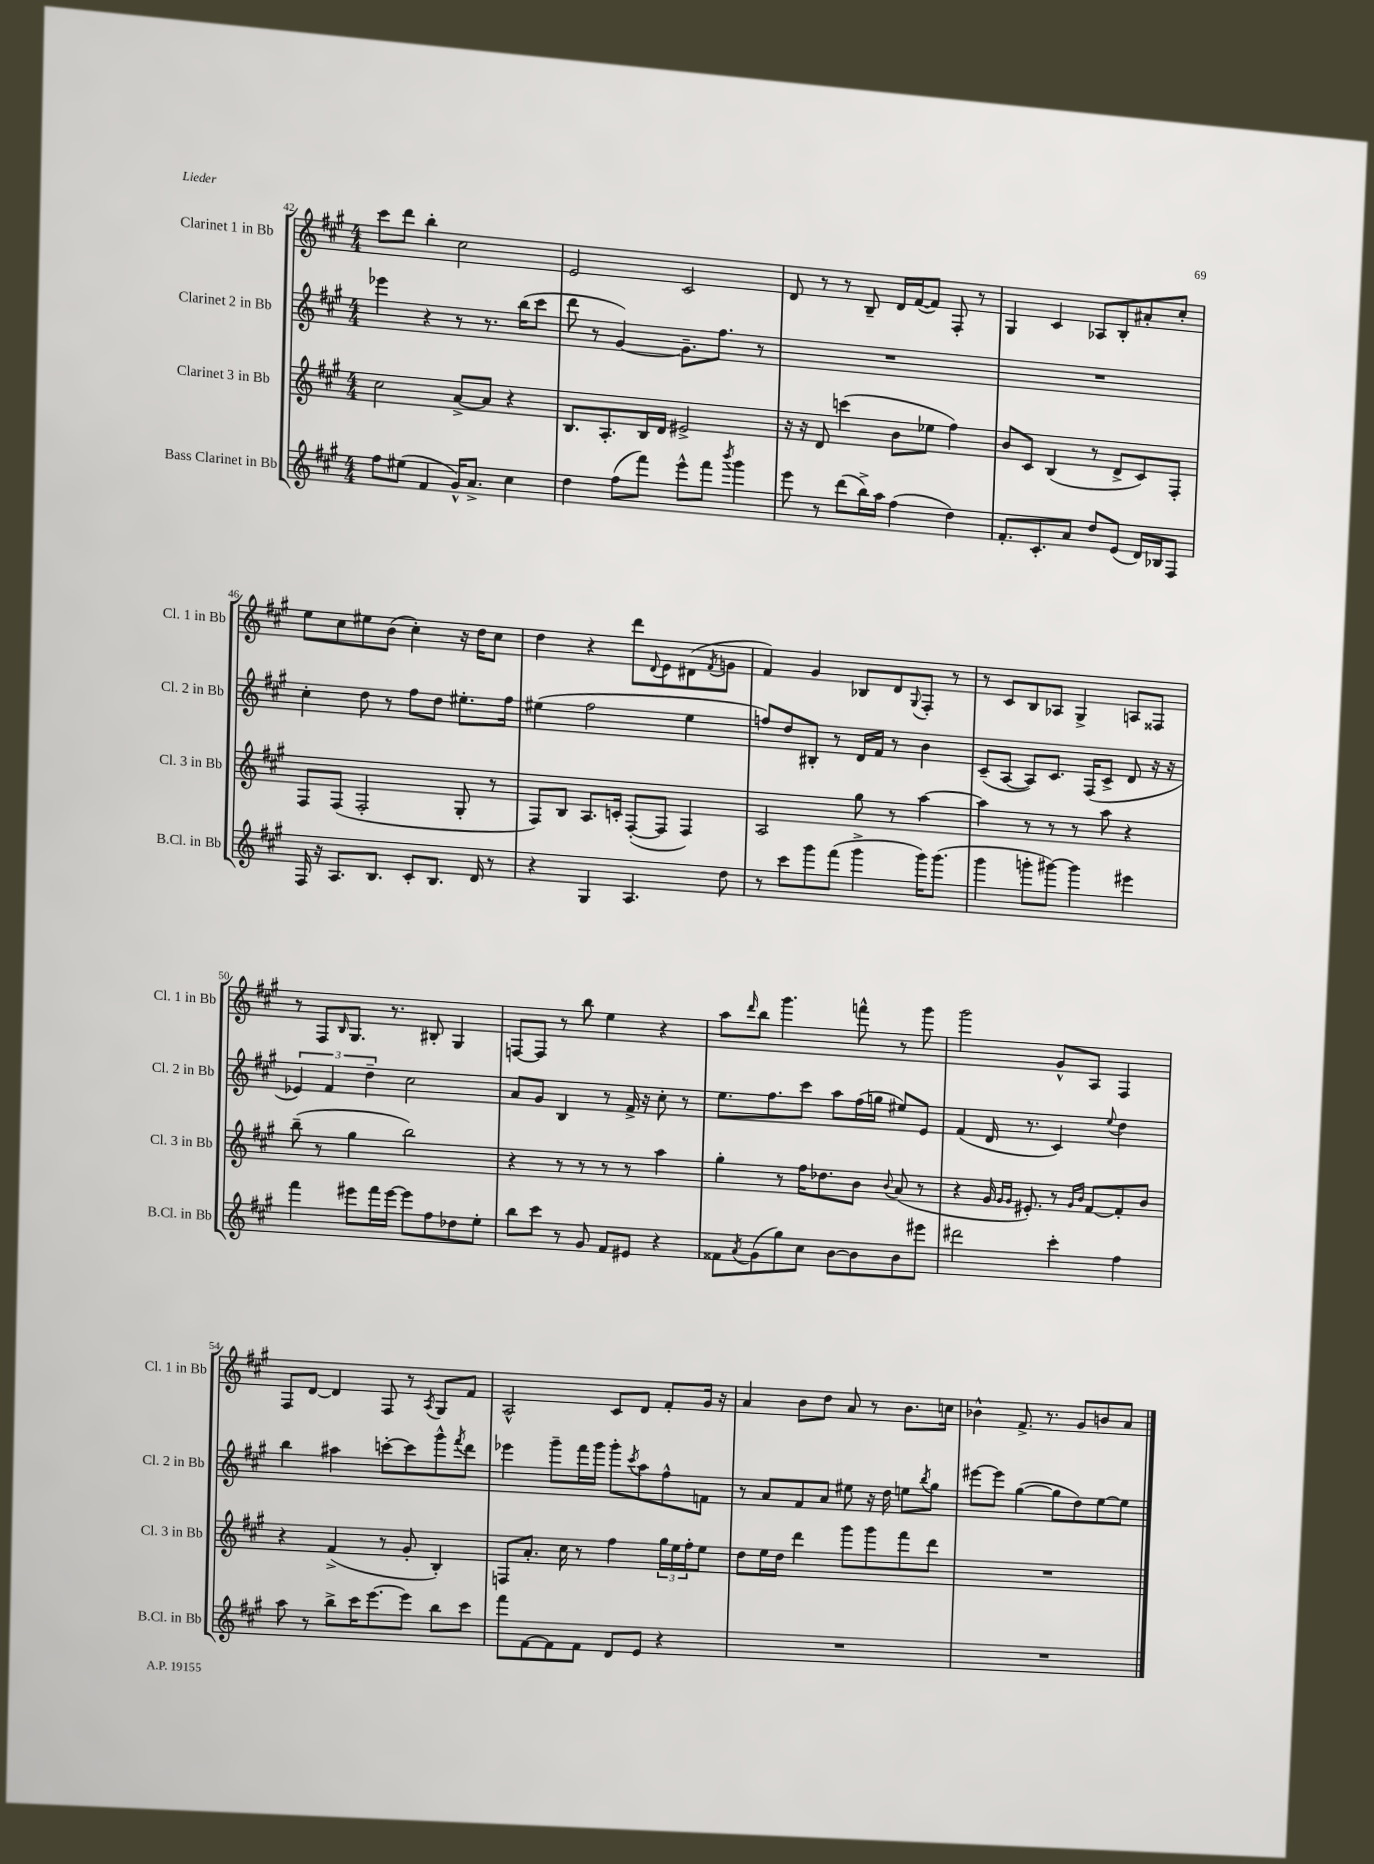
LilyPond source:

<<
\new StaffGroup <<
\new Staff = "s0" \with { instrumentName = "Clarinet 1 in Bb" shortInstrumentName = "Cl. 1 in Bb" } {
    \clef treble \key a \major \numericTimeSignature \time 4/4
    cis'''8 d'''8 b''4-. cis''2 |
    e'2 cis'2 |
    d'8 r8 r8 b8-- d'16 fis'16~( fis'8) fis8-. r8 |
    gis4 cis'4 aes8 b8-. ais'8-. cis''8-. |
    e''8 cis''8 eis''8 b'8( cis''4-.) r16 d''16 cis''8 |
    d''4 r4 d'''8 \appoggiatura { d'8 } e'8 dis'8( \acciaccatura { fis'8 } g'8 |
    fis'4) gis'4 bes8 d'8 \appoggiatura { gis8 } fis8-. r8 |
    r8 cis'8 b8 aes8 gis4-> a8 fisis8 |
    r8 fis8 \grace { b16 } gis8. r8. bis8-. gis4 |
    f8~ f8 r8 b''8 e''4 r4 |
    a''8 \grace { d'''16 } b''8 gis'''4. f'''8-^ r8 gis'''8 |
    gis'''2 gis'8-^ a8 fis4 |
    fis8 d'8~ d'4 fis8 r8 \acciaccatura { a8 } gis8 fis'8 |
    a2-^ cis'8 d'8 fis'8-. gis'16 r16 |
    a'4 b'8 d''8 a'8 r8 b'8. c''16 |
    bes'4-^ fis'8.-> r8. gis'8 b'8 a'8 \bar "|." |
}
\new Staff = "s1" \with { instrumentName = "Clarinet 2 in Bb" shortInstrumentName = "Cl. 2 in Bb" } {
    \clef treble \key a \major \numericTimeSignature \time 4/4
    ees'''4 r4 r8 r8. b''16( cis'''8 |
    d'''8 r8 gis'4~) gis'8.-- fis''8. r8 |
    R1 |
    R1 |
    cis''4-. d''8 r8 fis''8 d''8 eis''8.-. fis''16 |
    eis''4( fis''2 eis''4 |
    f''8) d''8 bis8-. r8 d'16 fis'16 r8 b'4 |
    cis'8--( a8~ a8) cis'8. fis16( cis'8-> d'8 r16 r16 |
    \tuplet 3/2 { ees'4) fis'4 d''4-- } cis''2 |
    a'8 gis'8 b4 r8 fis'16-> r16 cis''8-. r8 |
    e''8. fis''8. cis'''8 a''8 fis''16( g''16 eis''8) e'8 |
    fis'4( d'16 r8. cis'4) \appoggiatura { e''8 } d''4 |
    b''4 ais''4 c'''8~-. c'''8 gis'''8-^ \acciaccatura { fis'''8 } d'''8 |
    ees'''4 gis'''8-- fis'''16 gis'''16 gis'''8-. \acciaccatura { cis'''8 } a''8 fis''8-^ f'8 |
    r8 a'8 fis'8 a'8 eis''8 r16 d''16 e''8 \acciaccatura { b''8 } gis''8 |
    eis'''8~ eis'''8 gis''4~( gis''8 d''8) e''8~ e''8 \bar "|." |
}
\new Staff = "s2" \with { instrumentName = "Clarinet 3 in Bb" shortInstrumentName = "Cl. 3 in Bb" } {
    \clef treble \key a \major \numericTimeSignature \time 4/4
    cis''2 a'8~-> a'8 r4 |
    b8. a8.-. b16 d'16 eis'2-> |
    r16 r16 d'8 c'''4( b'8 ees''8 fis''4) |
    b'8 cis'8 b4( r8 d'8-> cis'8) fis8-. |
    fis8 fis8( fis2-. gis8-. r8 |
    fis8) b8 a8. c'16-. fis8~-.( fis8 fis4) |
    a2 gis''8 r8 a''4~ |
    a''4 r8 r8 r8 a''8 r4 |
    b''8--( r8 gis''4 b''2) |
    r4 r8 r8 r8 r8 a''4 |
    gis''4-. r8 fis''16 des''8. b'8 \appoggiatura { b'8 } a'8( r8 |
    r4 gis'16 \grace { gis'16 gis'16 } eis'8.-.) r8 \grace { gis'16 b'16 } fis'8~ fis'8-. b'8 |
    r4 fis'4->( r8 gis'8-. b4-.) |
    f8 a'8.-. cis''16 r8 fis''4 \tuplet 3/2 { gis''16 e''16 fis''16-. } e''8 |
    d''8 e''16 d''16 d'''4 gis'''8 gis'''8 fis'''8 d'''8 |
    R1 \bar "|." |
}
\new Staff = "s3" \with { instrumentName = "Bass Clarinet in Bb" shortInstrumentName = "B.Cl. in Bb" } {
    \clef treble \key a \major \numericTimeSignature \time 4/4
    fis''8 eis''8( fis'4 gis'16-^) a'8.-> cis''4 |
    d''4 fis''8( fis'''8) e'''8-^ fis'''8 \acciaccatura { b'''8 } gis'''4 |
    e'''8 r8 d'''8( b''16->) a''16 fis''4( d''4) |
    fis'8.-. cis'8.-. a'8 d''8 e'8( d'16) bes16 fis8 |
    fis16 r16 a8. b8. cis'8-. b8. d'16 r8 |
    r4 gis4 a4. d''8 |
    r8 cis'''8 gis'''8 fis'''8( gis'''4-> gis'''16) gis'''8.( |
    gis'''4 g'''8-. gis'''8~) gis'''4 eis'''4 |
    fis'''4 eis'''8 fis'''16 eis'''16~ eis'''8 fis''8 des''8 e''8-. |
    b''8 cis'''8 r8 gis'8 fis'8 eis'8 r4 |
    fisis'8 \acciaccatura { a'8 } gis'8( gis''8) cis''8 b'8~ b'8 b'8 eis'''8 |
    dis'''2 cis'''4-. fis''4 |
    a''8 r8 b''8-> cis'''16 e'''8.~ e'''8 b''8 cis'''8 |
    fis'''8 fis'8~ fis'8 fis'8 d'8 e'8 r4 |
    R1 |
    R1 \bar "|." |
}
>>
>>
\layout { \context { \Score currentBarNumber = #42 } }
